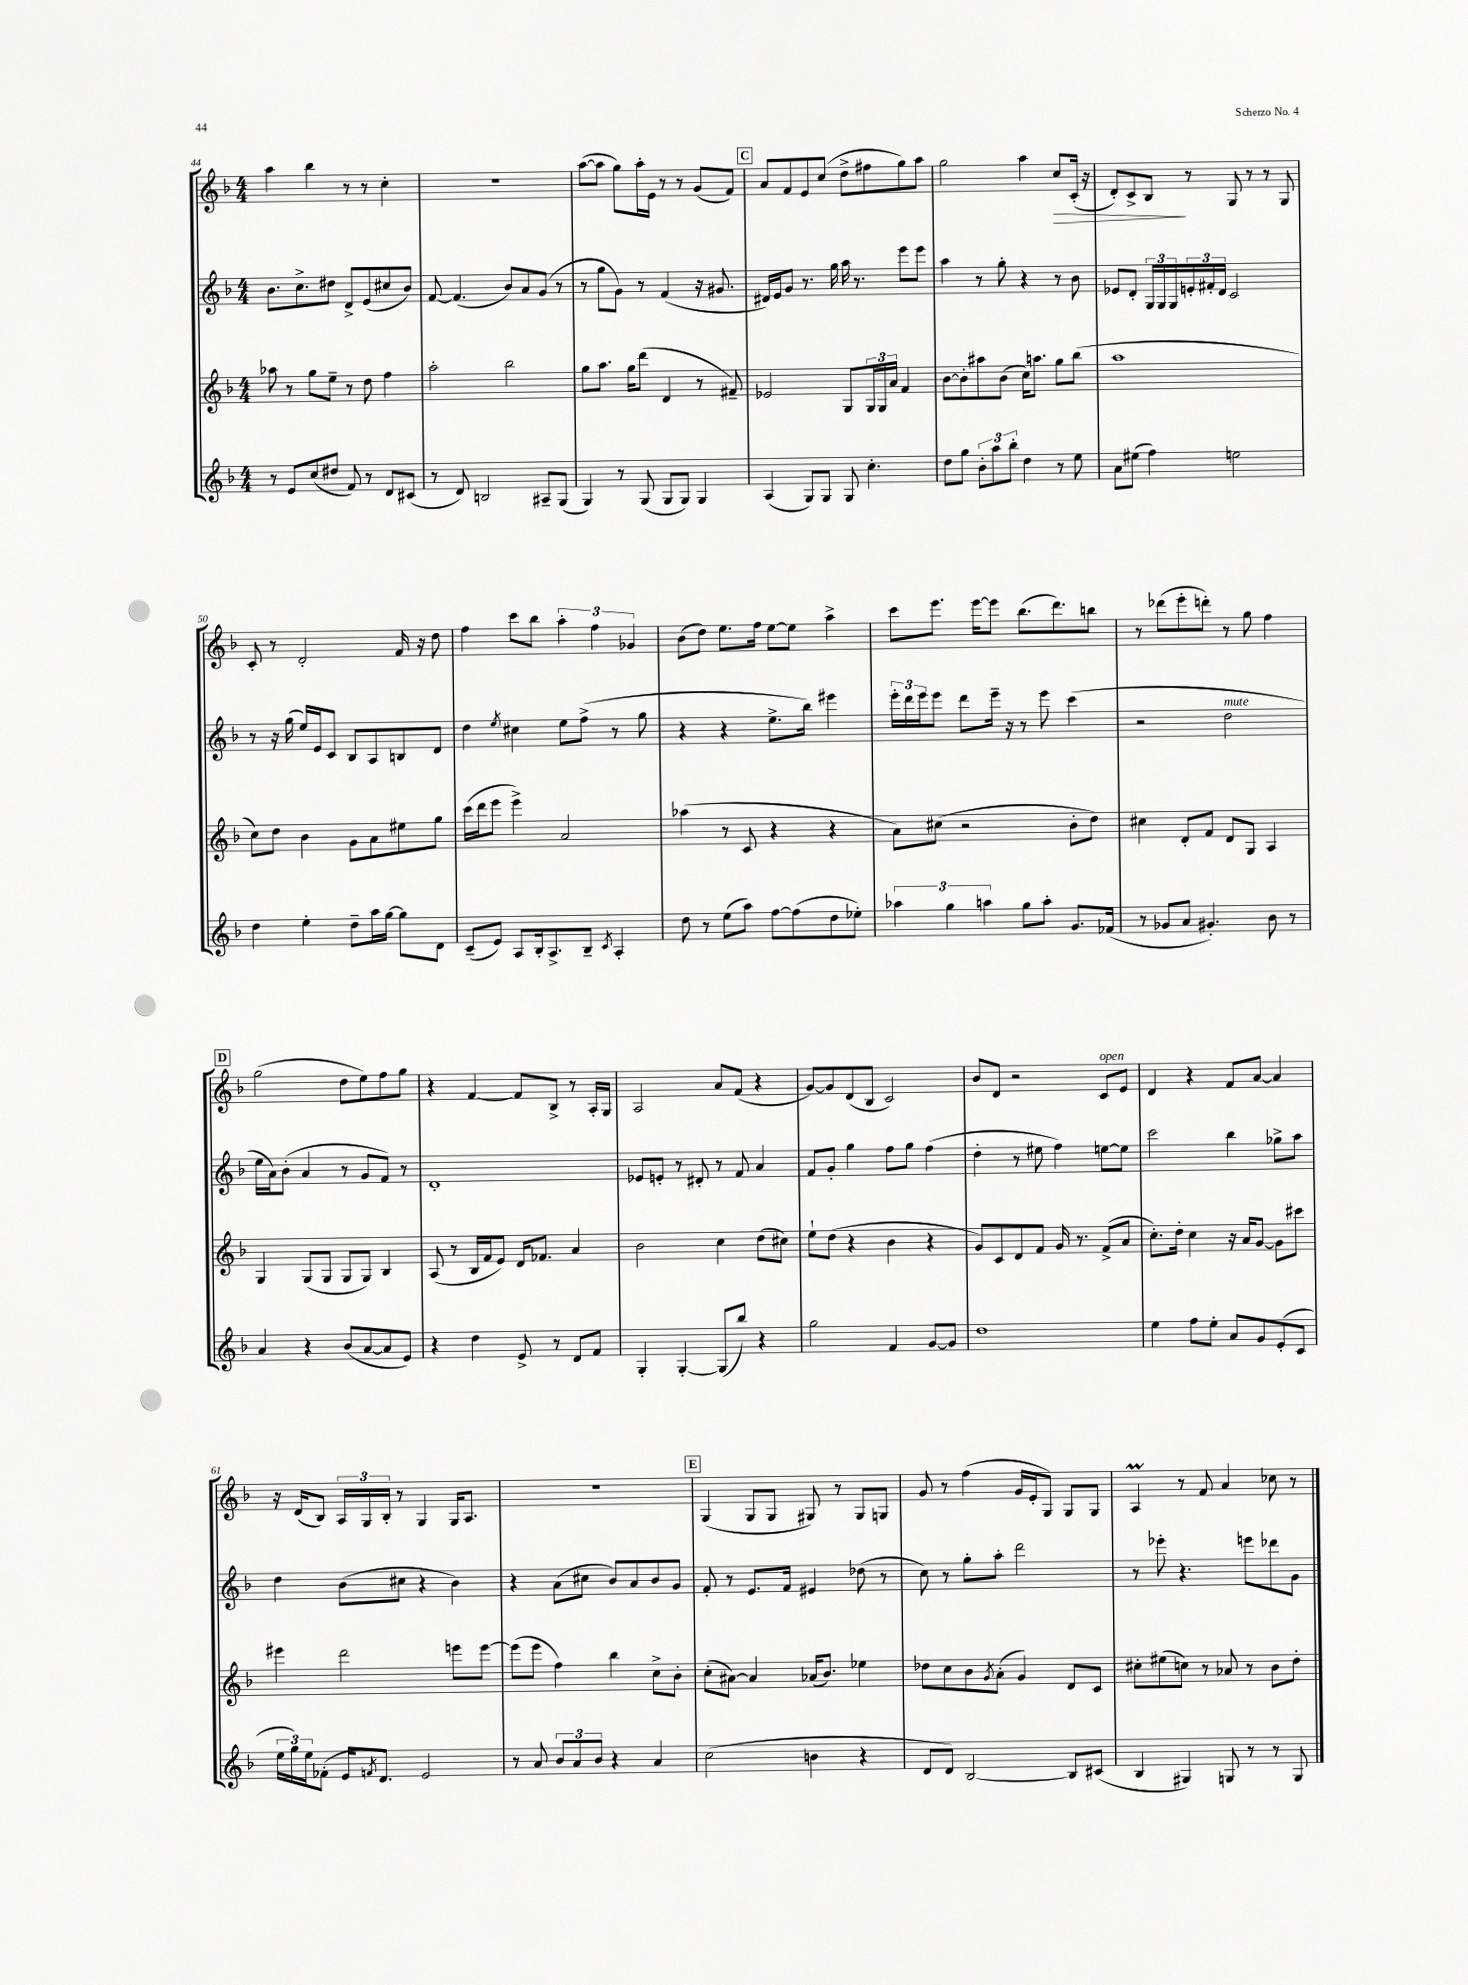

**kern	**kern	**kern	**kern
*staff4	*staff3	*staff2	*staff1
*clefG2	*clefG2	*clefG2	*clefG2
*k[b-]	*k[b-]	*k[b-]	*k[b-]
*M4/4	*M4/4	*M4/4	*M4/4
8r	8aa-	8.b-	4aa
8e	8r	.	.
.	.	8.cc^	.
(8cc	8gg	.	4bb-
8dd#	8ee~	8dd#	.
8f)	8r	8d^	8r
8r	8dd	(8e	8r
8d	4ff	8cc#	4cc'
(8c#	.	8b-)	.
=	=	=	=
8r	2aa'	[8f	1r
8d)	.	(4.f]	.
2B	.	.	.
.	2bb-	8b-)	.
.	.	8a	.
8A#~	.	(8g	.
(8G	.	8r	.
=	=	=	=
4G)	8gg	8r	([8aa
.	8.aa	8gg	8aa]
8r	.	8g)	8gg)
.	16gg	.	.
(8G	(8ddd	8r	16aa'
.	.	.	16e
8G	4d	(4f	8r
8G)	.	.	8r
4G	8r	16r	(8g
.	.	8.g#	.
.	8f#~)	.	8f)
=	=	=	=
(4A	2e-	16d#)	8a
.	.	16e	.
.	.	8g	8f
8G)	.	8.r	8e
8G	.	.	(8cc
.	.	16gg	.
8G	8G	16aa	8dd^
.	.	8.r	.
4.cc'	24G	.	8ff#
.	24G	.	.
.	24a	.	.
.	4f	8eee	8gg)
.	.	8eee	8aa
=	=	=	=
8dd	[8b-	4aa	2gg
8gg	8b-']	.	.
12b-'	8aa#	8r	.
12aa	.	.	.
.	(8b-	8gg'	.
12bb-'	.	.	.
4dd	16cc)	4r	4aa
.	8.aa	.	.
8r	8gg	8r	8cc
8ee	(8bb-	8b-	(16c'
.	.	.	16r
=	=	=	=
8a	1aa	8e-	8d')
(8ee#	.	8d'	8c^
4ff)	.	24G	8B-
.	.	24G	.
.	.	24G	.
.	.	24e'	8r
.	.	24f#'	.
.	.	24d	.
2ee	.	2c	8G
.	.	.	8r
.	.	.	8r
.	.	.	8G
=	=	=	=
4dd	8cc)	8r	8c'
.	8dd	16r	8r
.	.	(16gg	.
4ee'	4b-	16ee)	2d'
.	.	16e	.
.	.	8c	.
8dd~	8g	8B-	.
16aa	8a	8A	.
[16gg	.	.	.
8gg]	8ee#	8B	16f
.	.	.	16r
8d	8gg	8d	8dd
=	=	=	=
(8c~	(16ccc	4dd	4ff
.	16ddd	.	.
8e)	8eee	.	.
.	.	8qee	.
8A	4eee^)	4cc#	8ccc
16B-'	.	.	8bb-
8.A^	.	.	.
.	2a	8ee	6aa'
8B-~	.	(8ff^	.
.	.	.	6ff
8qc	.	.	.
4A'	.	8r	.
.	.	.	6g-
.	.	8gg	.
=	=	=	=
8dd	(4aa-	4r	(8b-
8r	.	.	8dd)
(8ee	8r	4r	8.ee
8aa)	8c	.	.
.	.	.	16ff
[8ff	4r	8.ee^	[8ee
(8ff]	.	.	8ee]
.	.	16bb-)	.
8dd	4r	4eee#	4aa^
8ee-')	.	.	.
=	=	=	=
6aa-	8a)	24eee'	8ccc
.	.	24ddd	.
.	.	24eee	.
.	(8cc#	8eee	8.eee
6gg	.	.	.
.	2r	8ddd	.
.	.	.	[16eee
6aa	.	.	.
.	.	16eee~	8eee]
.	.	16r	.
8gg	.	8r	(8.bb-
8aa'	.	8eee	.
.	.	.	8.ddd)
8.g	8b-'	(4ccc	.
.	8dd)	.	8bb
(16f-	.	.	.
=	=	=	=
8r	4cc#	2r	8r
8g-	.	.	(8ddd-
8a	8d'	.	8eee'
4.g#')	8f	.	8ddd')
.	8d	2dd	8r
.	8G	.	8gg
8b-	4A	.	4ff
8r	.	.	.
=	=	=	=
4a	4G	16ee	(2gg
.	.	16a)	.
.	.	(8b-'	.
4r	(8G	4a	.
.	8G	.	.
(8b-	8G	8r	8dd
[8a	8G)	8g	8ee)
8a]	4B-	8f)	8ff
8e)	.	8r	8gg
=	=	=	=
4r	(8A	1d'	4r
.	8r	.	.
4dd	16B-	.	[4f
.	16f	.	.
.	8e)	.	.
8e^	16d	.	8f]
.	8.f-	.	.
8r	.	.	8B-^
8d	4a	.	8r
8f	.	.	16A'
.	.	.	16G
=	=	=	=
4G'	2b-	8e-	2A
.	.	8e'	.
[4G'	.	8r	.
.	.	8d#'	.
(8G]	4cc	8r	8a
8bb-)	.	8f	(8f
4r	(8dd	4a	4r
.	8cc#)	.	.
=	=	=	=
2gg	8ee`	8f	[8g)
.	(8dd	8g'	8g]
.	4r	4gg	(8d
.	.	.	8B-
4f	4b-	8ff	2c)
.	.	8gg	.
[8g	4r	(4ff	.
8g]	.	.	.
=	=	=	=
1dd	8g)	4dd'	8b-
.	8c	.	8d
.	8d	8r	2r
.	8f	8ee#	.
.	16g	4ff)	.
.	8.r	.	.
.	(8f^	[8ee	8c
.	8a	8ee]	8e
=	=	=	=
4ee	8.cc')	2ccc	4d
.	16dd'	.	.
8ff	4cc	.	4r
8ee'	.	.	.
8a	16r	4bb-	8f
.	16a	.	.
8g	[8g	.	[8a
(8e'	8g]	8gg-^	4a]
8c	8ccc#	8aa	.
=	=	=	=
24ee	4eee#	4dd	16r
24gg)	.	.	.
.	.	.	(16d
24ee	.	.	.
(8f-'	.	.	8B-)
16e	2ddd	(8b-	24A
.	.	.	24G
8qf	.	.	.
8.d)	.	.	.
.	.	.	24B-'
.	.	8cc#	8r
2e	.	4r	4G
.	8eee	4b-)	16G
.	.	.	8.A
.	[8eee	.	.
=	=	=	=
8r	(8eee]	4r	1r
8a	8eee	.	.
12b-	4ff)	(8a	.
12a	.	.	.
.	.	8cc#	.
12b-	.	.	.
4r	4bb-	8b-)	.
.	.	8a	.
4a	8cc^	8b-	.
.	8b-'	8g	.
=	=	=	=
(2cc	(8cc'	8f'	(4G
.	[8a#)	8r	.
.	4a#]	8.e	8G
.	.	.	8G
.	.	16f	.
4b	(16a-	4e#	8G#)
.	8.b-)	.	.
.	.	.	8r
4r	4ee-	(8dd-	8G#
.	.	8r	8G
=	=	=	=
8d	8dd-	8cc)	8g
8d)	8cc	8r	8r
[2B-	8b-	8gg'	(4ff
.	8qg	.	.
.	(8a'	8aa'	.
.	4g)	2ddd	16g
.	.	.	16e'
.	.	.	8G)
8B-]	8d	.	8G
(8c#	8c	.	8G
=	=	=	=
4B-	8cc#'	8r	4A
.	(8ee#	8eee-'	.
4G#)	8cc)	4.r	8r
.	8r	.	8f
8G	8a-	.	4a
8r	8r	8eee	.
8r	8b-	8ddd-	8cc-
8G	8dd'	8g	8r
==	==	==	==
*-	*-	*-	*-
